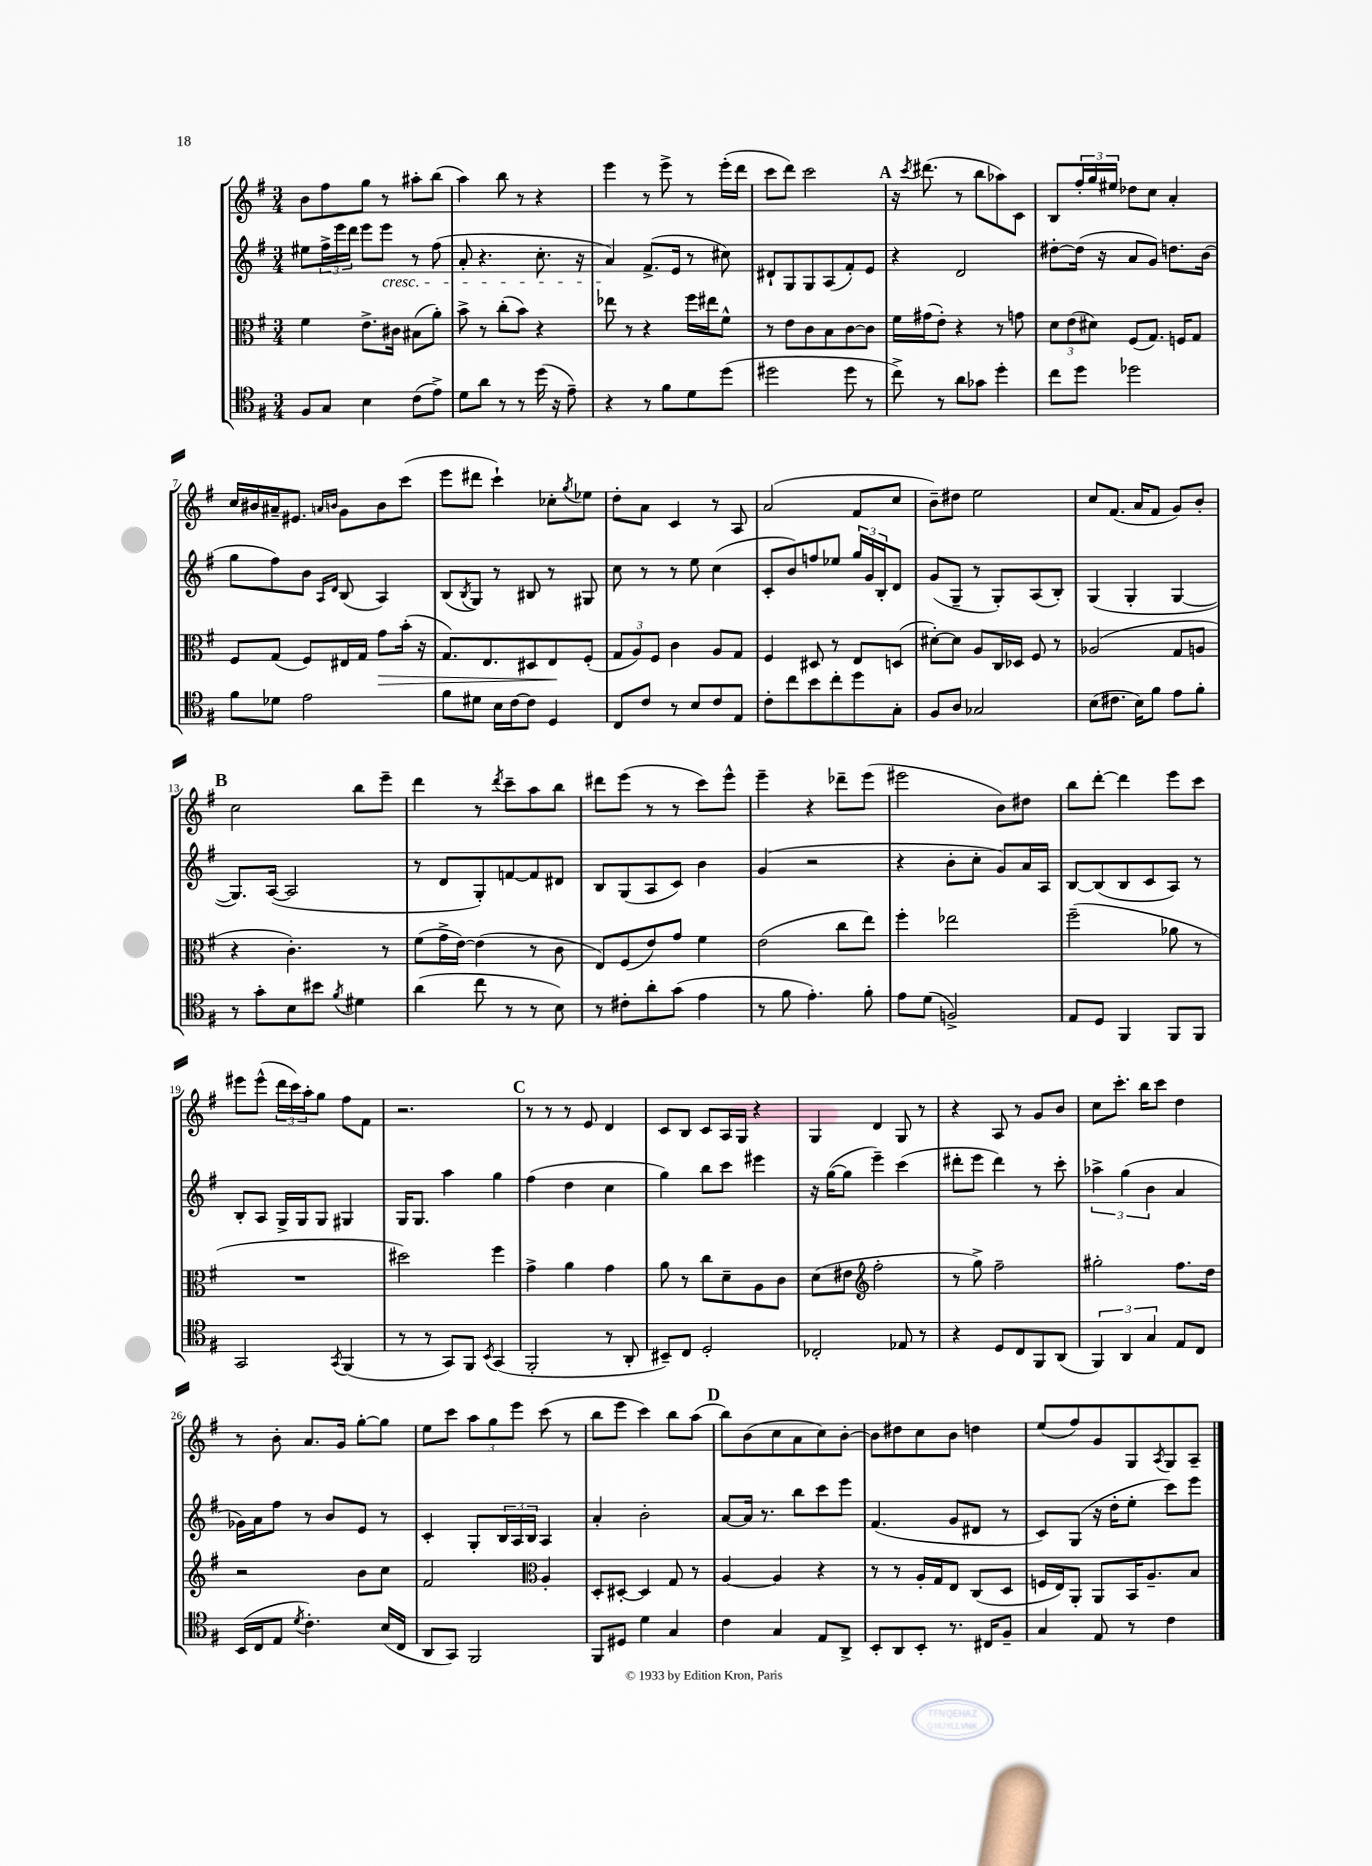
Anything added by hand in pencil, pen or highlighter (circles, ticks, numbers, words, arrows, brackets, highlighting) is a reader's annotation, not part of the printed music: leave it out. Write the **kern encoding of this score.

**kern	**kern	**kern	**kern
*staff4	*staff3	*staff2	*staff1
*clefC4	*clefC3	*clefG2	*clefG2
*k[f#]	*k[f#]	*k[f#]	*k[f#]
*M3/4	*M3/4	*M3/4	*M3/4
8F#	4f#	8ee#	8b
8G	.	24ff#^	8ff#
.	.	24eee	.
.	.	24ddd	.
4B	8.e^	8eee	8gg
.	.	8eee	8r
.	16c#	.	.
(8c	(8B#	8r	8aa#'
8e^)	8a')	(8ff#	(8bb
=	=	=	=
8d	8b^	8a'	4aa)
8a	8r	4.r	.
8r	(8cc'	.	8bb
8r	8b)	.	8r
(16dd	4r	8.cc'	4r
16r	.	.	.
8e~)	.	.	.
.	.	16r	.
=	=	=	=
4r	8ee-	4a)	4eee
.	8r	.	.
8r	4r	(8.f#^	8r
8f#	.	.	8eee^
.	.	16e	.
8d	16ff#	8r	8r
.	16ee#	.	.
(8dd	8f#^^	8cc#)	(16eee'
.	.	.	16ddd
=	=	=	=
2dd#	8r	8d#`	8ccc
.	8e	8G	8ddd)
.	8c	8G	2ccc
.	8B	(8A	.
8dd#	[8c	8f#')	.
8r	8c]	8e	.
=	=	=	=
8cc^)	16f#	4r	16r
.	.	.	8qccc
.	(16g#	.	(8.ddd#
8r	8e')	.	.
8a	4r	2d	8r
8g-	.	.	8bb
4dd'	8r	.	8aa-)
.	8g	.	8c
=	=	=	=
8cc	12d	[8dd#'	8B
.	(12e	.	.
8dd	.	(16dd#]	24ff#'
.	12d#)	.	24gg
.	.	16r	.
.	.	.	24ee#
2dd-	(8F#	8a	8dd-
.	8.G)	8g)	8cc
.	.	8.dd	4a'
.	16F	.	.
.	8G	.	.
.	.	(16b	.
=	=	=	=
8f#	8F#	8gg	16cc
.	.	.	16b#
8d-	(8G	8ff#)	16a#~
.	.	.	8.e#
2e	8F#)	8b	.
.	.	16qqA	16qqa
.	.	16qqd	16qqb
.	16E#	(8B	8g
.	16G	.	.
.	8g	4A)	8b
.	(16b'	.	(8ccc
.	16r	.	.
=	=	=	=
8f#	8.G)	(8B	8eee
.	.	8qB	.
8d#	.	8G)	8ddd#
.	8.E	.	.
16B	.	8r	4ccc`)
[16c	.	.	.
8c]	8D#	8B#	.
4D	8E	8r	8cc-'
.	.	.	8qgg
.	(8F#'	8G#	8ee-
=	=	=	=
8C	12G	8cc	8dd'
.	12A)	.	.
8c	.	8r	8a
.	12F#	.	.
8r	4c	8r	4c
8B	.	8ee	.
8c	8A	(4cc	8r
8E	8G	.	8A
=	=	=	=
8c'	4F#	8c'	(2a
8cc	.	8b)	.
8b	8D#	8ff	.
8cc'	8r	8ee-	.
8dd	8E	24gg	8f#
.	.	24g	.
.	.	24B'	.
8G'	(8D	8d	8cc
=	=	=	=
8F#	[8d#')	(8g	8b~)
8A	8d#]	8G~	8dd#
2G-	8A	8r	2ee
.	16C	8G')	.
.	16D-	.	.
.	8F#	(8A	.
.	8r	8B')	.
=	=	=	=
(8B	(2A-	(4G	8cc
8.c#	.	.	(8.f#
.	.	4G'	.
16B)	.	.	16a
8f#	.	.	8f#
8e	8G	[4G	8g)
8f#'	8A	.	8b'
=	=	=	=
8r	4r	8.G])	2cc
8g'	.	.	.
.	.	([16A	.
8B	4.c')	2A]	.
8b#	.	.	.
8qf#	.	.	.
4d#	.	.	8bb
.	8r	.	8eee~
=	=	=	=
(4a	(8f#	8r	4ddd
.	16g^	8d	.
.	[16e)	.	.
8cc	(4e]	8G')	8r
.	.	.	8qddd
8r	.	[8f	8ccc~
8r	8r	8f]	8aa
8B)	8c	8d#	8bb
=	=	=	=
8r	8E)	8B	8ddd#
8c#'	(8F#	(8G	(8eee
8a'	8e)	8A	8r
(8g	8g	8c)	8r
4e	4f#	4b	8ccc)
.	.	.	8eee^^
=	=	=	=
8r	(2e	(4g	4eee~
8f#	.	.	.
4.e')	.	2r	4r
.	8cc	.	8ddd-~
8f#'	8ee)	.	(8eee
=	=	=	=
8e	4ff#'	4r	2eee#
(8d	.	.	.
2F^)	2ee-	8b'	.
.	.	8cc'	.
.	.	8g)	8b)
.	.	16a	8dd#
.	.	16A	.
=	=	=	=
8E	(2ff#~	[8B	8bb
8D	.	(8B]	[8ddd'
4FF#	.	8B	4ddd]
.	.	8c	.
8FF#	8a-	8A)	8eee
8FF#	8r	8r	8ccc
=	=	=	=
2GG	2.r	8B'	8eee#
.	.	8A	(8eee#^^
.	.	16G^	24ddd
.	.	.	24ccc)
.	.	16G	.
.	.	.	24aa'
.	.	8G	8gg
8qGG	.	.	.
(4FF#	.	4G#	8ff#
.	.	.	8f#
=	=	=	=
8r	2dd#)	16G	2.r
.	.	8.G	.
8r	.	.	.
8GG)	.	4aa	.
8FF#	.	.	.
8qBB	.	.	.
(4GG	4ff#	4gg	.
=	=	=	=
2FF#'	4g^	(4ff#	8r
.	.	.	8r
.	4a	4dd	8r
.	.	.	8e
8r	4g	4cc	4d
8AA'	.	.	.
=	=	=	=
8BB#~)	8a	4gg)	8c
8C	8r	.	8B
2D'	8cc	8bb	8c
.	8d~	8ccc	16A
.	.	.	16G
.	8A	4eee#	4r
.	8c	.	.
=	=	=	=
2C-'	(8d	16r	4G
.	.	([16gg	.
.	8e#	8gg]	.
*	*clefG2	*	*
.	2ff#'	4eee~)	4d
8E-	.	(4ccc	8G
8r	.	.	8r
=	=	=	=
4r	8r	8ddd#'	4r
.	8gg^)	8eee	.
8D	2ff#~	4ddd#)	8A
8C	.	.	8r
8FF#	.	8r	8g
(8AA	.	8ccc'	8b
=	=	=	=
6FF#)	2gg#'	6aa-^	8cc
.	.	.	8.ccc'
6AA	.	(6gg	.
.	.	.	16bb
6G	.	6b	.
.	.	.	8ccc
8E	8.ff#	4a	4dd
8C	.	.	.
.	16dd	.	.
=	=	=	=
(16BB	2r	16g-)	8r
16C	.	16a	.
8E	.	8ff#	8b'
8qd	.	.	.
4.c')	.	8r	8.a
.	.	8b	.
.	.	.	16g
.	8b	8e	[8gg'
(16B	8cc	8r	8gg]
16C	.	.	.
=	=	=	=
8AA	2f#	4c'	8ee
8GG)	.	.	8ccc
2FF#	.	8G'	12aa
.	.	.	12gg
.	.	24B	.
.	.	24A	12eee
.	.	24B	.
*	*clefC3	*	*
.	4A'	4A	(8ccc
.	.	.	8r
=	=	=	=
8FF#	8D'	4a'	8bb
8D#	[8D#'	.	8eee
4d	4D#]	2b'	4ccc)
4G	8G	.	8bb
.	8r	.	(8aa
=	=	=	=
4c	[4A	[8a	8bb)
.	.	16a]	(8b
.	.	8.r	.
4G	4A]	.	8cc
.	.	8bb	8a
8E	4r	8ccc	8cc)
8AA^	.	8eee	[8b'
=	=	=	=
8BB'	8r	(4.f#	8b]
8AA	8r	.	8dd#
8BB'	16A'	.	8cc
.	16G	.	.
8.r	8E	8g	8b
.	(8C	8d#	4dd
16C#	.	.	.
8F#~	8D	8r	.
=	=	=	=
4G	16F	8c)	(8ee
.	16E)	.	.
.	8AA'	(8G	8ff#)
8E	8AA	16r	8g
.	.	16dd'	.
8r	16BB	8ee'	8G
.	8.A~	.	.
.	.	.	8qA
4c	.	8ccc)	8G
.	8B	8eee	8A~
==	==	==	==
*-	*-	*-	*-
